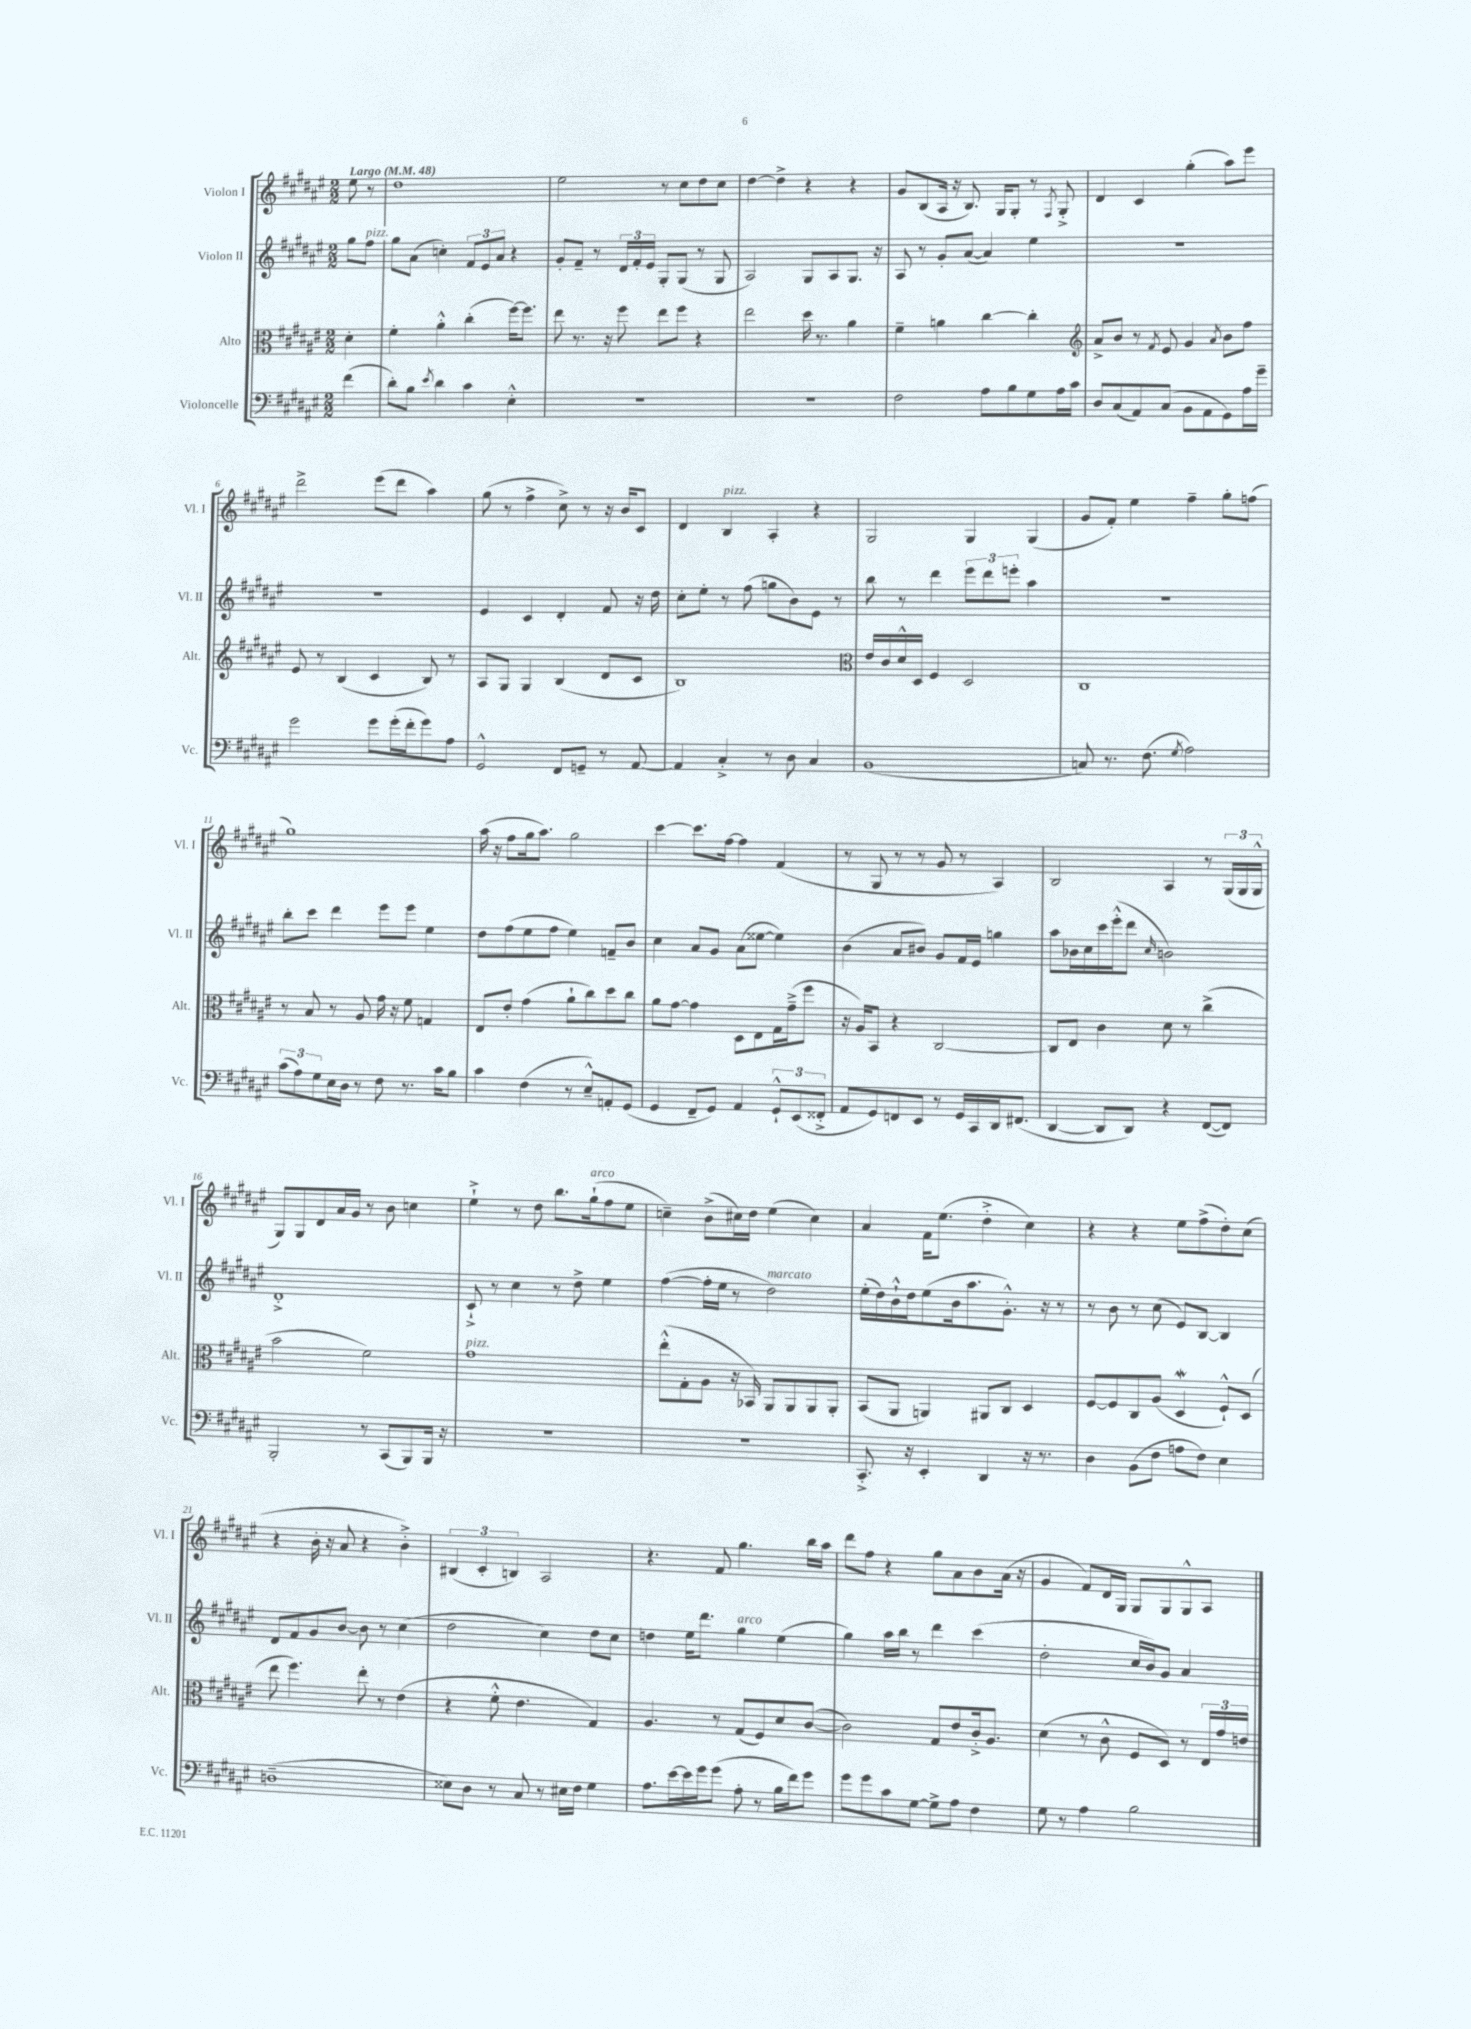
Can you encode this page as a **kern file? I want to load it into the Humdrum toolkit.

**kern	**kern	**kern	**kern
*staff4	*staff3	*staff2	*staff1
*clefF4	*clefC3	*clefG2	*clefG2
*k[f#c#g#d#a#e#]	*k[f#c#g#d#a#e#]	*k[f#c#g#d#a#e#]	*k[f#c#g#d#a#e#]
*M2/2	*M2/2	*M2/2	*M2/2
*MM48	*MM48	*MM48	*MM48
(4f#	4d#'	8gg#	8ee#
.	.	8ff#	8r
=	=	=	=
8d#')	4f#'	8gg#	1dd#
8B	.	(8a#	.
8qe#	.	.	.
4d#	4a#'^^	4cc')	.
4c#	(4cc#'	12f#	.
.	.	12e#	.
.	.	12a#	.
4E#'^^	[16ff#)	4r	.
.	8.ff#]	.	.
=	=	=	=
1r	8ee#	8g#'	2ee#
.	8.r	8f#~	.
.	.	8r	.
.	16r	.	.
.	8ff#	24d#	.
.	.	24f#'	.
.	.	24e#	.
.	8ee#	8G#'	8r
.	8ff#	(8G#	8cc#
.	4r	8r	8dd#
.	.	8G#	8cc#
=	=	=	=
1r	2ee#	2A#)	[4dd#
.	.	.	4dd#^]
.	16dd#	8G#	4r
.	8.r	.	.
.	.	8A#	.
.	4a#	8.G#	4r
.	.	16r	.
=	=	=	=
2F#	4f#~	8A#	8g#
.	.	8r	(8B
.	4a	8g#'	16A#
.	.	.	16r
.	.	([8a#	8.B)
8A#	[4cc#	4a#])	.
.	.	.	16G#
8B	.	.	8G#'
8G#	4cc#']	4ee#	8r
.	.	.	8qF#
16A#	.	.	8G#'^
16c#	.	.	.
=	=	=	=
*	*clefG2	*	*
8D#	8a#^	1r	4d#
(8C#	8b	.	.
8AA#)	8r	.	4c#
.	8qf#	.	.
(8C#	8e#	.	.
8BB	4g#	.	(4gg#'
8AA#	.	.	.
.	8qa#	.	.
8GG#)	8b	.	8aa#)
16A#	8ff#	.	8eee#
16g#~	.	.	.
=	=	=	=
2g#	8e#	1r	2ddd#^
.	8r	.	.
.	(4B	.	.
8g#	4c#	.	(8eee#
(16g#'	.	.	8ddd#
16f#'	.	.	.
8g#)	8B)	.	4aa#)
8A#	8r	.	.
=	=	=	=
2GG#^^	8A#	4e#	(8gg#
.	8G#	.	8r
.	4G#	4c#	4ff#^
8FF#	(4B	4d#'	8cc#^)
8GG~	.	.	8r
8r	8d#	8f#	16r
.	.	.	16b
[8AA#	8c#	16r	8c#
.	.	16dd#	.
=	=	=	=
4AA#]	1B)	8cc#'	4d#
.	.	8ee#'	.
4C#'^	.	8r	4B
.	.	(8ff#	.
8r	.	8gg	4A#'
8D#	.	8b)	.
4C#	.	8e#	4r
.	.	8r	.
=	=	=	=
*	*clefC3	*	*
(1BB	16e#	8bb	2G#
.	16c#	.	.
.	16d#^^	8r	.
.	16D#	.	.
.	4F#	4ddd#	.
.	2D#	12eee#	4G#
.	.	12ddd#	.
.	.	12eee'	.
.	.	4aa#	(4G#
=	=	=	=
8C)	1C#	1r	8g#
8.r	.	.	8f#')
.	.	.	4ee#
(8.F#	.	.	.
8qG#	.	.	.
2A#)	.	.	4ff#~
.	.	.	8gg#'
.	.	.	(8ff
=	=	=	=
(12c#	8r	8bb'	1gg#)
12A#)	.	.	.
.	8B	8ccc#	.
12G#	.	.	.
16E#	8r	4ddd#	.
16D#	.	.	.
8r	8A#	.	.
8F#	16g#	8eee#	.
.	16r	.	.
8.r	8f#	8eee#	.
.	4G	4ee#	.
16c#	.	.	.
8B	.	.	.
=	=	=	=
4c#	8E#	8dd#	(16aa#
.	.	.	16r
.	8e#'	(8ff#	8ff#
(4F#	(4g#	8ee#	16gg#
.	.	.	8.aa#)
.	.	8ff#	.
8r	8a#`	4ee#)	2gg#
8E#~^^)	8cc#)	.	.
8AA'	8dd#	8f~	.
(8GG#	8cc#	8b	.
=	=	=	=
4GG#	8a#	4cc#	[4ccc#
.	[8g#	.	.
8FF#~	4g#]	8a#	8.ccc#]
8GG#)	.	8g#	.
.	.	.	[16ff#
4AA#	8D#	(8a#	4ff#]
.	8E#	[8ee##	.
12GG#`^^	16G#	4ee##])	(4f#
.	(16g#~^	.	.
(12EE#	.	.	.
.	8ff#	.	.
12FF##'^	.	.	.
=	=	=	=
8AA#	16r	(4b	8r
.	16A#)	.	.
8GG#)	8BB	.	8G#
8FF	4r	8a#	8r
8EE#	.	8b#)	8r
8r	[2C#	8g#	8g#
16GG#	.	16f#	8r
16CC#	.	16e#	.
16DD#	.	4gg	4A#)
(8.FF#	.	.	.
=	=	=	=
[4DD#	8C#]	8aa#	2B
.	8E#	16b-	.
.	.	16cc#	.
8DD#]	4c#	16ccc#	.
.	.	(16eee#'^^	.
8DD#)	.	8ddd#	.
.	.	16qqcc#	.
4r	8d#	2b)	4A#
.	8r	.	.
([8FF#	(4cc#^	.	8r
8FF#])	.	.	(24G#
.	.	.	24G#
.	.	.	24G#^^
=	=	=	=
2BBB'	2b	1d#'^	8G#)
.	.	.	8G#
.	.	.	8d#
.	.	.	16a#
.	.	.	16g#
8r	2f#)	.	8r
(8CC#	.	.	8b
8BBB)	.	.	4cc
16BBB	.	.	.
16r	.	.	.
=	=	=	=
1r	1g#	8c#`^	4ee#`^
.	.	8r	.
.	.	4cc#	8r
.	.	.	8dd#
.	.	8r	8.bb
.	.	8dd#^	.
.	.	.	(16gg#`
.	.	4ee#	8ff#
.	.	.	8ee#
=	=	=	=
1r	(8ee#'^^	([4ff#	4cc~)
.	8G#'	.	.
.	8A#	16ff#']	(8b^
.	.	16ee#	.
.	16r	8r	16cc#)
.	16BB-)	.	16dd#
.	8AA#	2dd#)	(4ee#
.	8AA#	.	.
.	8AA#	.	4cc#)
.	8AA#'	.	.
=	=	=	=
8.CC#'^	(8BB	(16ee#'	4a#
.	.	16dd#)	.
.	8AA#	16b`^^	.
16r	.	16dd#	.
4EE#'	4AA)	(8ee#	16f#
.	.	.	(8.ee#
.	.	16b	.
.	.	8.aa#	.
4DD#	8AA#	.	4dd#'^
.	8C#	8.g#'^^)	.
16r	4D#	.	4cc#)
8.r	.	16r	.
.	.	8r	.
=	=	=	=
4D#	[8F#	8r	4r
.	8F#]	8b	.
(8BB	8C#	8r	4r
8F#	(8A#	(8cc#	.
8A	4D#	8e#)	8ee#
8F#)	.	[8B	(8ff#^
4E#	8F#`^^)	4B]	8dd#')
.	(8D#	.	(8cc#
=	=	=	=
(1D~	8ee#	8d#	4r
.	4.ff#)	8f#	.
.	.	8g#	16b'
.	.	.	16r
.	.	[8b	8a#
.	8ee#'	8b]	4r
.	8r	8r	.
.	(4e#	(4cc#	4b'^)
=	=	=	=
8E##)	4r	2dd#	(6B#
8D#	.	.	.
.	.	.	6c#'
8r	8f#'^^	.	.
.	.	.	6B)
8C#	4.e#	.	.
8r	.	4cc#)	2A#
16E#	.	.	.
16F#	.	.	.
4G#	4G#)	8dd#	.
.	.	8cc#	.
=	=	=	=
8.A#	4.A#	4dd	4.r
[16e#	.	.	.
16e#]	.	16ee#	.
16g#	.	8.ddd#	.
(8g#	8r	.	8f#
8A#'	(8G#	4gg#	4.gg#
8r	8F#)	.	.
16B	8d#	(4ee#	.
16f#)	.	.	.
8g#	([8c#	.	16bb
.	.	.	16aa#
=	=	=	=
8g#	2c#])	4gg#)	8ddd#
8g#	.	.	8ff#
8c#	.	16aa#	4r
.	.	16bb	.
[8G#	.	8r	.
8G#^]	8G#	4ddd#	8gg#
8A#	8e#	.	8a#
4F#	16c#'^	(4ccc#	8b
.	8.A#	.	.
.	.	.	(16a#
.	.	.	16r
=	=	=	=
8G#	(4d#	2dd#'	4g#
8r	.	.	.
4A#	8r	.	8f#)
.	8c#^^	.	16d#
.	.	.	16G#
2B	8F#	16cc#	8G#
.	.	16b)	.
.	8D#)	8g#	8G#
.	8r	4a#	8G#^^
.	24E#	.	8A#
.	24g#	.	.
.	24e	.	.
==	==	==	==
*-	*-	*-	*-
